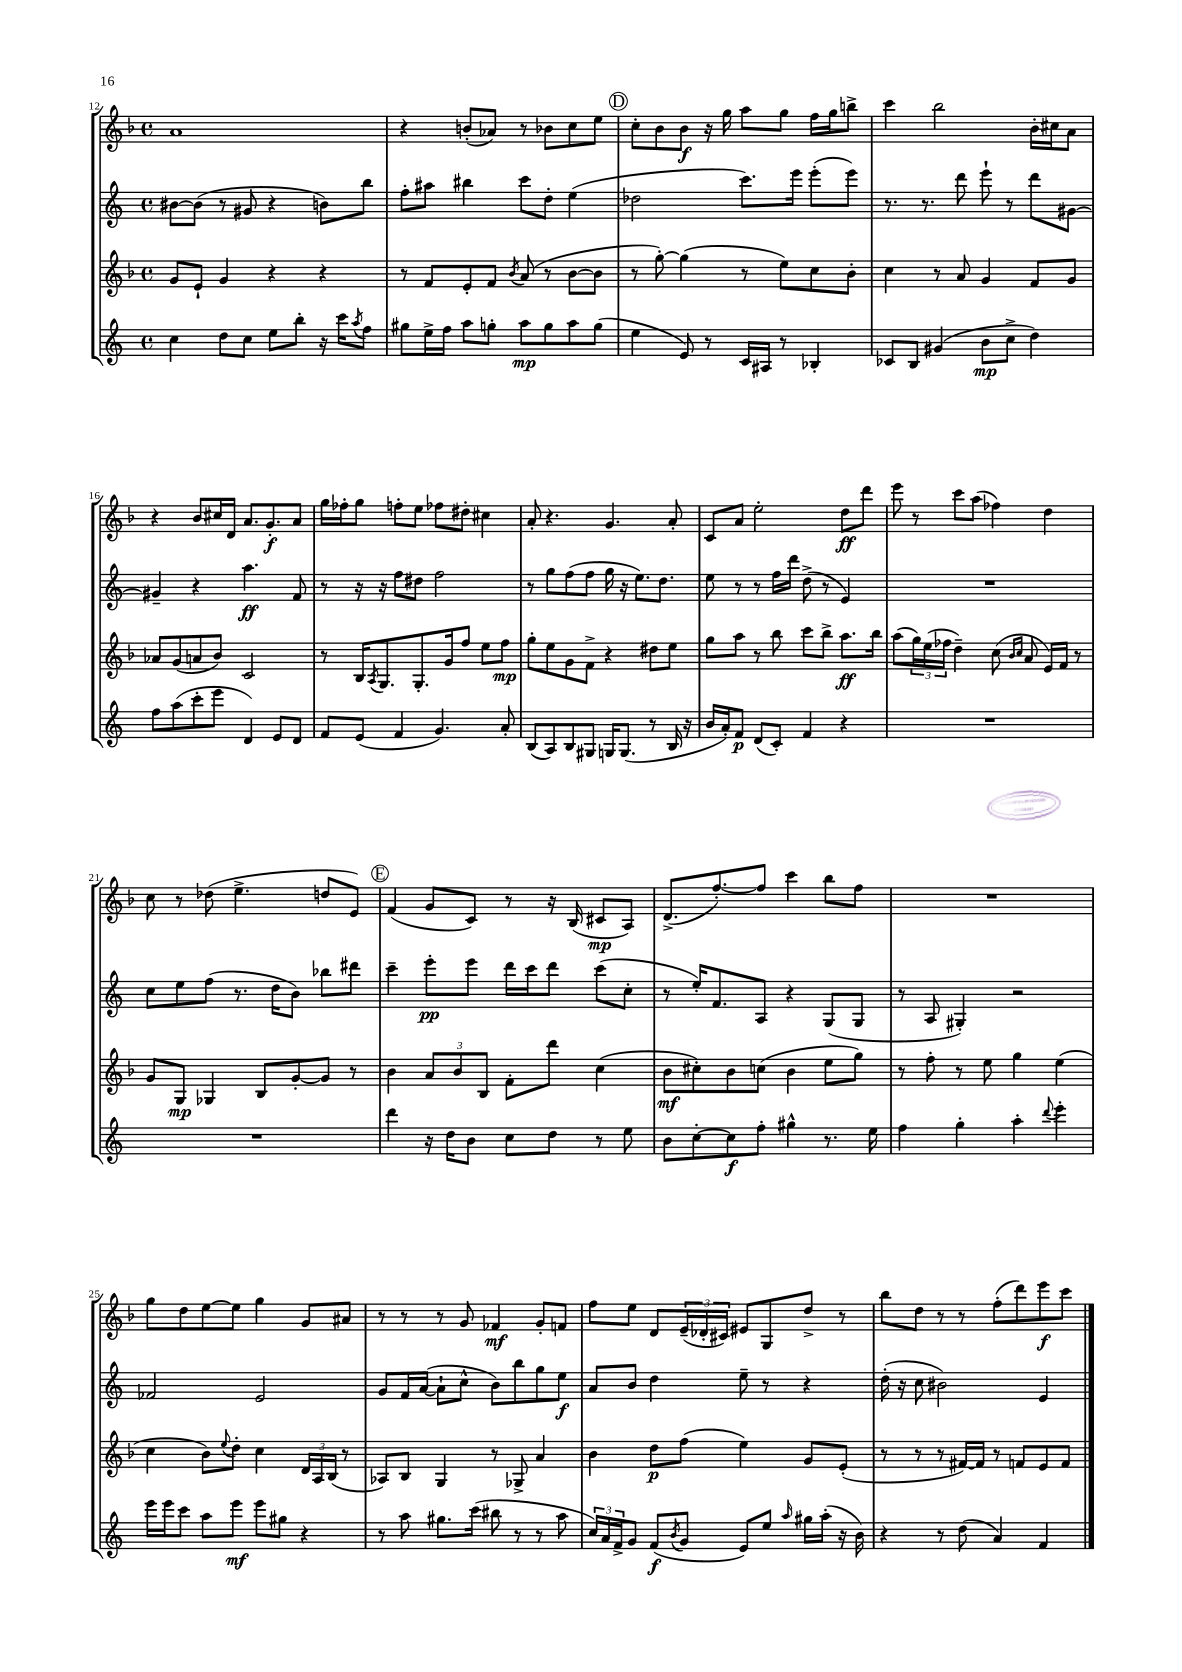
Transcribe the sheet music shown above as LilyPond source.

<<
\new StaffGroup <<
\new Staff = "s0" {
    \clef treble \key f \major \defaultTimeSignature \time 4/4
    a'1 |
    r4 b'8-.( aes'8) r8 bes'8 c''8 e''8 |
    \mark \markup { \circle "D" } c''8-. bes'8 bes'8\f r16 g''16 a''8 g''8 f''16 g''16 b''8-> |
    c'''4 bes''2 bes'16-. cis''16 a'8 |
    r4 bes'8 cis''16 d'16 a'8. g'8.-.\f a'8 |
    g''16 fes''16-. g''8 f''8-. e''8 fes''8 dis''8-. cis''4 |
    a'8-. r4. g'4. a'8-. |
    c'8 a'8 e''2-. d''8\ff d'''8 |
    e'''8 r8 c'''8 a''8( fes''4) d''4 |
    c''8 r8 des''8( e''4.-> d''8 e'8) |
    \mark \markup { \circle "E" } f'4( g'8 c'8) r8 r16 bes16( cis'8\mp a8) |
    d'8.->( f''8.~-.) f''8 c'''4 bes''8 f''8 |
    R1 |
    g''8 d''8 e''8~ e''8 g''4 g'8 ais'8 |
    r8 r8 r8 g'8 fes'4\mf g'8-. f'8 |
    f''8 e''8 d'8 \tuplet 3/2 { e'16--( des'16-. cis'16) } eis'8 g8 d''8-> r8 |
    bes''8 d''8 r8 r8 f''8-.( d'''8) e'''8\f c'''8 \bar "|." |
}
\new Staff = "s1" {
    \clef treble \key c \major \defaultTimeSignature \time 4/4
    bis'8~ bis'8( r8 gis'8 r4 b'8) b''8 |
    f''8-. ais''8 bis''4 c'''8 d''8-. e''4( |
    \mark \markup { \circle "D" } des''2 c'''8.) e'''16 e'''8-.( e'''8) |
    r8. r8. d'''8 e'''8-! r8 d'''8 gis'8~ |
    gis'4-- r4 a''4.\ff f'8 |
    r8 r16 r16 f''8 dis''8 f''2 |
    r8 g''8 f''8( f''8 g''16 r16 e''8.) d''8. |
    e''8 r8 r8 f''16 d'''16 d''8->( r8 e'4) |
    R1 |
    c''8 e''8 f''8( r8. d''16 b'8) bes''8 dis'''8 |
    \mark \markup { \circle "E" } c'''4-- e'''8-.\pp e'''8 d'''16 c'''16 d'''8 c'''8( c''8-. |
    r8 e''16-.) f'8. a8 r4 g8( g8 |
    r8 a8 gis4-.) r2 |
    fes'2 e'2 |
    g'8 f'16 a'16~( a'8-! c''8-^ b'8) b''8 g''8 e''8\f |
    a'8 b'8 d''4 e''8-- r8 r4 |
    d''16-.( r16 c''8 bis'2) e'4 \bar "|." |
}
\new Staff = "s2" {
    \clef treble \key f \major \defaultTimeSignature \time 4/4
    g'8 e'8-! g'4 r4 r4 |
    r8 f'8 e'8-. f'8 \acciaccatura { bes'8 } a'8( r8 bes'8~ bes'8 |
    \mark \markup { \circle "D" } r8 g''8~-.) g''4( r8 e''8) c''8 bes'8-. |
    c''4 r8 a'8 g'4 f'8 g'8 |
    aes'8 g'8( a'8 bes'8) c'2 |
    r8 bes16 \acciaccatura { a8 } g8. g8.-. g'16 f''8 e''8 f''8\mp |
    g''8-. e''8 g'8 f'8-> r4 dis''8 e''8 |
    g''8 a''8 r8 bes''8 c'''8 bes''8-> a''8.\ff bes''16 |
    a''8( \tuplet 3/2 { g''16) e''16( fes''16 } d''4--) c''8( \grace { bes'16 c''16 } a'8 e'16) f'16 r8 |
    g'8 g8\mp ges4 bes8 g'8~-. g'8 r8 |
    \mark \markup { \circle "E" } bes'4 \tuplet 3/2 { a'8 bes'8 bes8 } f'8-. d'''8 c''4( |
    bes'8\mf cis''8-.) bes'8 c''8( bes'4 e''8 g''8) |
    r8 f''8-. r8 e''8 g''4 e''4( |
    c''4 bes'8) \appoggiatura { e''8 } d''8-. c''4 \tuplet 3/2 { d'16 a16 bes16( } r8 |
    aes8) bes8 g4 r8 ges8-> a'4 |
    bes'4 d''8\p f''8( e''4) g'8 e'8-.( |
    r8 r8 r8 fis'16~) fis'16 r8 f'8 e'8 f'8 \bar "|." |
}
\new Staff = "s3" {
    \clef treble \key c \major \defaultTimeSignature \time 4/4
    c''4 d''8 c''8 e''8 b''8-. r16 c'''16 \acciaccatura { a''8 } f''8 |
    gis''8 e''16-> f''16 a''8 g''8-. a''8\mp g''8 a''8 g''8( |
    \mark \markup { \circle "D" } e''4 e'8) r8 c'16 ais16 r8 bes4-. |
    ces'8 b8 gis'4( b'8\mp c''8-> d''4) |
    f''8 a''8( c'''8-. e'''8 d'4) e'8 d'8 |
    f'8 e'8( f'4 g'4.) a'8-. |
    b8( a8) b8 gis8 g16 g8.( r8 b16 r16 |
    b'16 a'16-.) f'8\p d'8( c'8-.) f'4 r4 |
    R1 |
    R1 |
    \mark \markup { \circle "E" } d'''4 r16 d''16 b'8 c''8 d''8 r8 e''8 |
    b'8 c''8~-. c''8\f f''8-. gis''4-^ r8. e''16 |
    f''4 g''4-. a''4-. \appoggiatura { d'''8 } e'''4-. |
    e'''16 e'''16 c'''8 a''8 e'''8\mf e'''8 gis''8 r4 |
    r8 a''8 gis''8. c'''16( bis''8 r8 r8 a''8 |
    \tuplet 3/2 { c''16) a'16 f'16-> } g'8 f'8\f( \acciaccatura { b'8 } g'8 e'8) e''8 \grace { a''16 } gis''16 a''16-.( r16 b'16) |
    r4 r8 d''8( a'4) f'4 \bar "|." |
}
>>
>>
\layout { \context { \Score currentBarNumber = #12 } }
